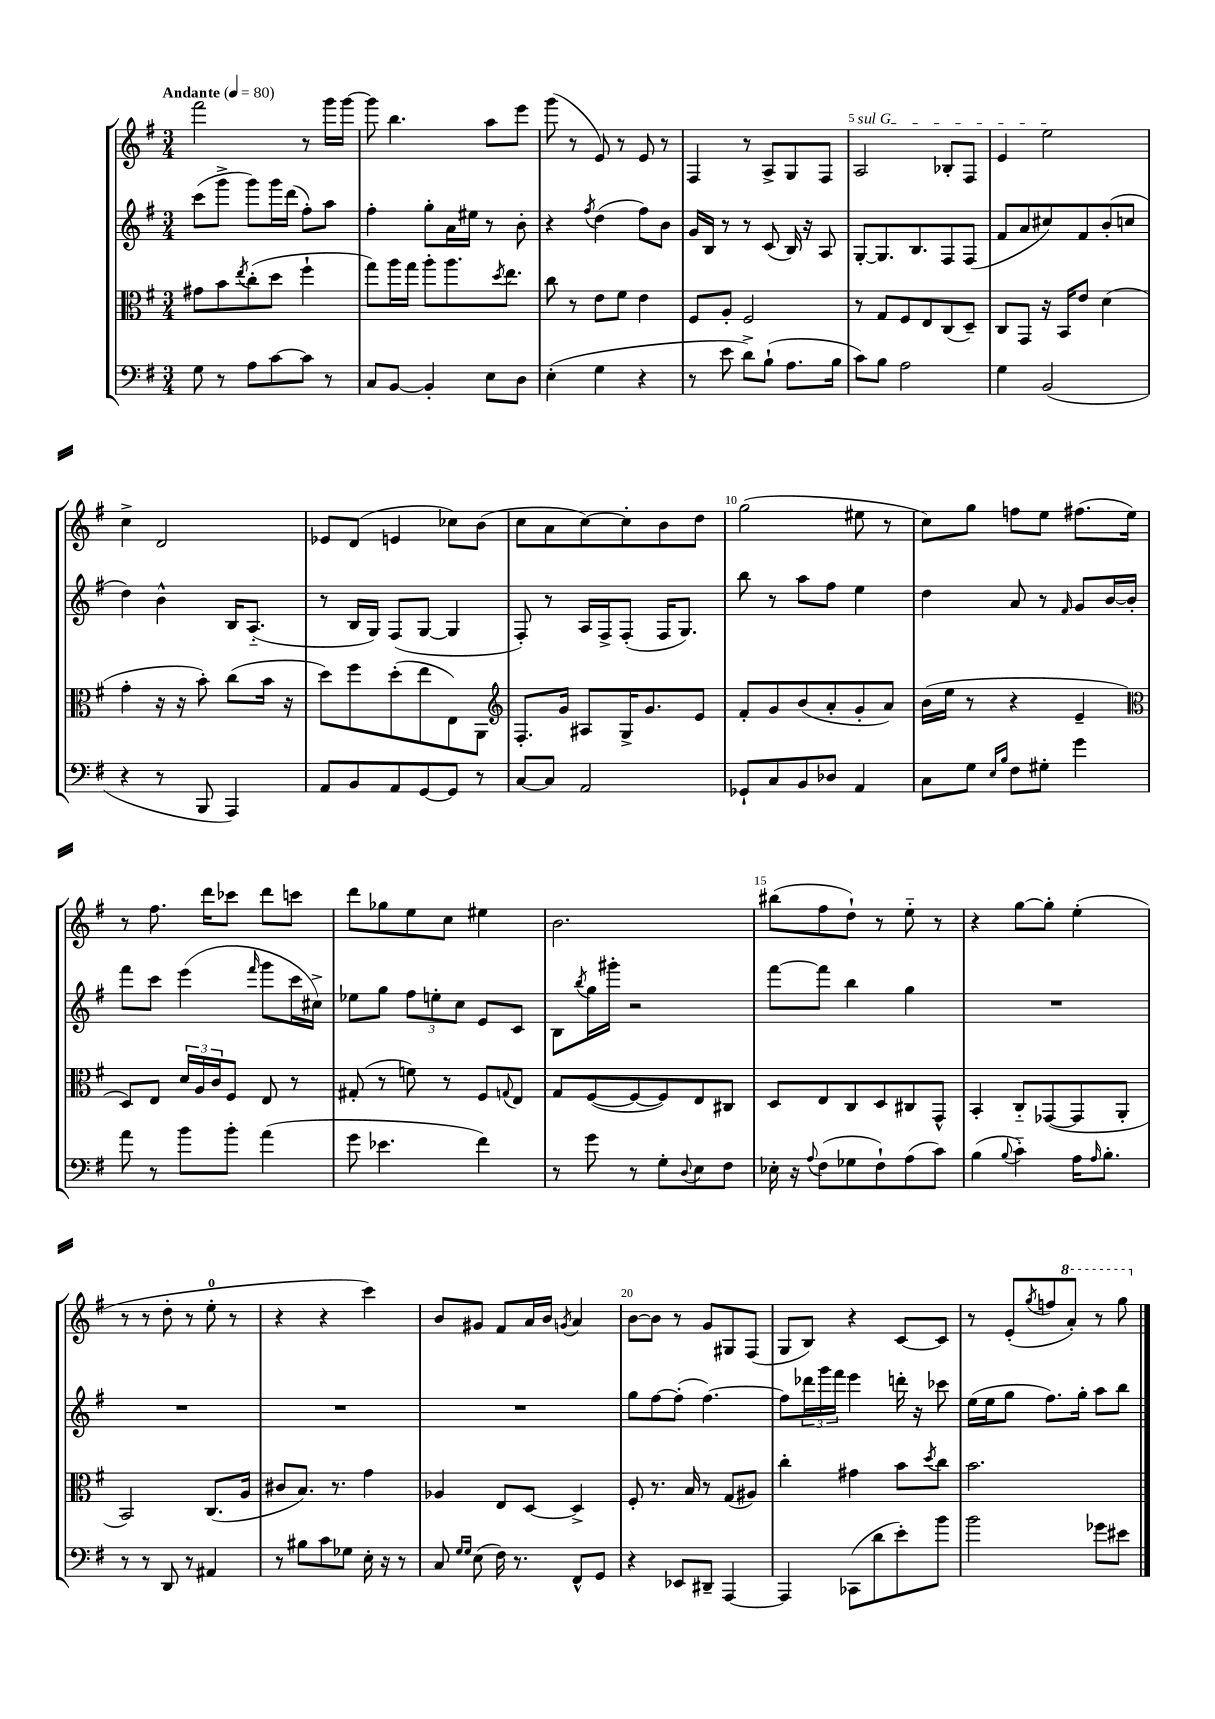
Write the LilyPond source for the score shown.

<<
\new StaffGroup <<
\new Staff = "s0" {
    \clef treble \key g \major \numericTimeSignature \time 3/4 \tempo "Andante" 4 = 80
    fis'''2 r8 g'''16 g'''16~ |
    g'''8 b''4. a''8 e'''8 |
    g'''8( r8 e'8) r8 e'8 r8 |
    fis4 r8 a8-> g8 fis8 |
    \once \override TextSpanner.bound-details.left.text = \markup { \italic "sul G" } a2\startTextSpan bes8-. fis8 |
    e'4 e''2\stopTextSpan |
    c''4-> d'2 |
    ees'8 d'8( e'4 ces''8) b'8( |
    c''8 a'8 c''8~) c''8-. b'8 d''8 |
    g''2( eis''8 r8 |
    c''8) g''8 f''8 e''8 fis''8.( e''16) |
    r8 fis''8. d'''16 ces'''8 d'''8 c'''8 |
    d'''8 ges''8 e''8 c''8 eis''4 |
    b'2. |
    bis''8( fis''8 d''8-!) r8 e''8-_ r8 |
    r4 g''8~ g''8-. e''4-.( |
    r8 r8 d''8-. r8 e''8-0-. r8 |
    r4 r4 c'''4) |
    b'8 gis'8 fis'8 a'16 b'16 \acciaccatura { g'8 } a'4 |
    b'8~ b'8 r8 g'8 gis8 fis8( |
    g8 b8) r4 c'8~ c'8 |
    r8 e'8-.( \acciaccatura { g''8 } f''8 \ottava #1 a''8-.) r8 g'''8 \ottava #0 \bar "|." |
}
\new Staff = "s1" {
    \clef treble \key g \major \numericTimeSignature \time 3/4
    c'''8( g'''8-> g'''8) g'''16 d'''16( fis''8-.) a''8 |
    fis''4-. g''8-. a'16 eis''16 r8 b'8-. |
    r4 \acciaccatura { fis''8 } d''4( fis''8) b'8 |
    g'16 b16 r8 r8 c'8( b16) r16 a8 |
    g8~-. g8. b8. fis8 fis8( |
    fis'8 a'8 cis''8) fis'8 b'8-.( c''8 |
    d''4) b'4-^ b16 a8.-_( |
    r8 b16 g16) fis8( g8~ g4 |
    fis8-.) r8 a16 fis16-> fis8-.( fis16 g8.) |
    b''8 r8 a''8 fis''8 e''4 |
    d''4 a'8 r8 \grace { fis'16 } g'8 b'16~ b'16-. |
    fis'''8 c'''8 e'''4( \grace { fis'''16 } g'''8 c'''16 cis''16->) |
    ees''8 g''8 \tuplet 3/2 { fis''8 e''8-. c''8 } e'8 c'8 |
    b8 \acciaccatura { b''8 } g''16 gis'''16-. r2 |
    fis'''8~ fis'''8 b''4 g''4 |
    R2. |
    R2. |
    R2. |
    R2. |
    g''8 fis''8~ fis''8-.( fis''4.~) |
    fis''8 \tuplet 3/2 { des'''16 g'''16 fis'''16 } e'''4 d'''16-. r16 ces'''8 |
    e''16( e''16 g''8 fis''8.) g''16-. a''8 b''8 \bar "|." |
}
\new Staff = "s2" {
    \clef alto \key g \major \numericTimeSignature \time 3/4
    gis'8 b'8 \acciaccatura { e''8 } c''8-.( d''8 fis''4-! |
    g''8) a''16 g''16 a''8-. a''8. \acciaccatura { d''8 } e''8. |
    c''8 r8 e'8 fis'8 e'4 |
    fis8 a8-. fis2 |
    r8 g8 fis8 e8 c8( d8--) |
    c8 g,8 r16 b,16 e'8 d'4( |
    g'4-. r16 r16 b'8-.) c''8( b'16 r16 |
    d''8) fis''8 d''8-.( e''8 e8) a,8 |
    \clef treble fis8.-. g'16 ais8 g16-> g'8. e'8 |
    fis'8-. g'8 b'8( a'8-. g'8-. a'8) |
    b'16( e''16 r8 r4 e'4-- |
    \clef alto d8) e8 \tuplet 3/2 { d'16 a16 c'16 } fis8 e8 r8 |
    gis8-.( r8 f'8) r8 fis8 \appoggiatura { g8 } e8 |
    g8 fis8~( fis8~ fis8) e8 cis8 |
    d8 e8 c8 d8 cis8 g,8-^ |
    b,4-. c8-_ ges,8~( ges,8 a,8-. |
    b,2) c8.( a16 |
    cis'8 b8.) r8. g'4 |
    aes4 e8 d8~ d4-> |
    fis8-. r8. b16 r8 g8( ais8) |
    c''4-. gis'4 b'8 \acciaccatura { d''8 } c''8 |
    b'2. \bar "|." |
}
\new Staff = "s3" {
    \clef bass \key g \major \numericTimeSignature \time 3/4
    g8 r8 a8 c'8~ c'8 r8 |
    c8 b,8~ b,4-. e8 d8 |
    e4-.( g4 r4 |
    r8 e'8 d'8->) b8-!( a8. b16 |
    c'8) b8 a2 |
    g4 b,2( |
    r4 r8 b,,8 a,,4) |
    a,8 b,8 a,8 g,8~ g,8 r8 |
    c8~ c8 a,2 |
    ges,8-! c8 b,8 des8 a,4 |
    c8 g8 \grace { e16 b16 } fis8 gis8-. g'4 |
    a'8 r8 b'8 b'8-. a'4( |
    g'8 ees'4. fis'4) |
    r8 g'8 r8 g8-. \appoggiatura { d8 } e8 fis8 |
    ees16-. r16 \appoggiatura { a8 } fis8( ges8 fis8-!) a8( c'8) |
    b4( \appoggiatura { b8 } c'4-_) a16 \grace { a16 } b8.-. |
    r8 r8 d,8 r8 ais,4 |
    r8 bis8 c'8 ges8 e16-. r16 r8 |
    c8 \grace { g16 g16 } e8( fis16) r8. fis,8-^ g,8 |
    r4 ees,8 dis,8-- a,,4~ |
    a,,4 ces,8( d'8 e'8-.) b'8 |
    b'2 ges'8 eis'8 \bar "|." |
}
>>
>>
\layout { \context { \Score \override BarNumber.break-visibility = ##(#f #t #t) barNumberVisibility = #(every-nth-bar-number-visible 5) } }
